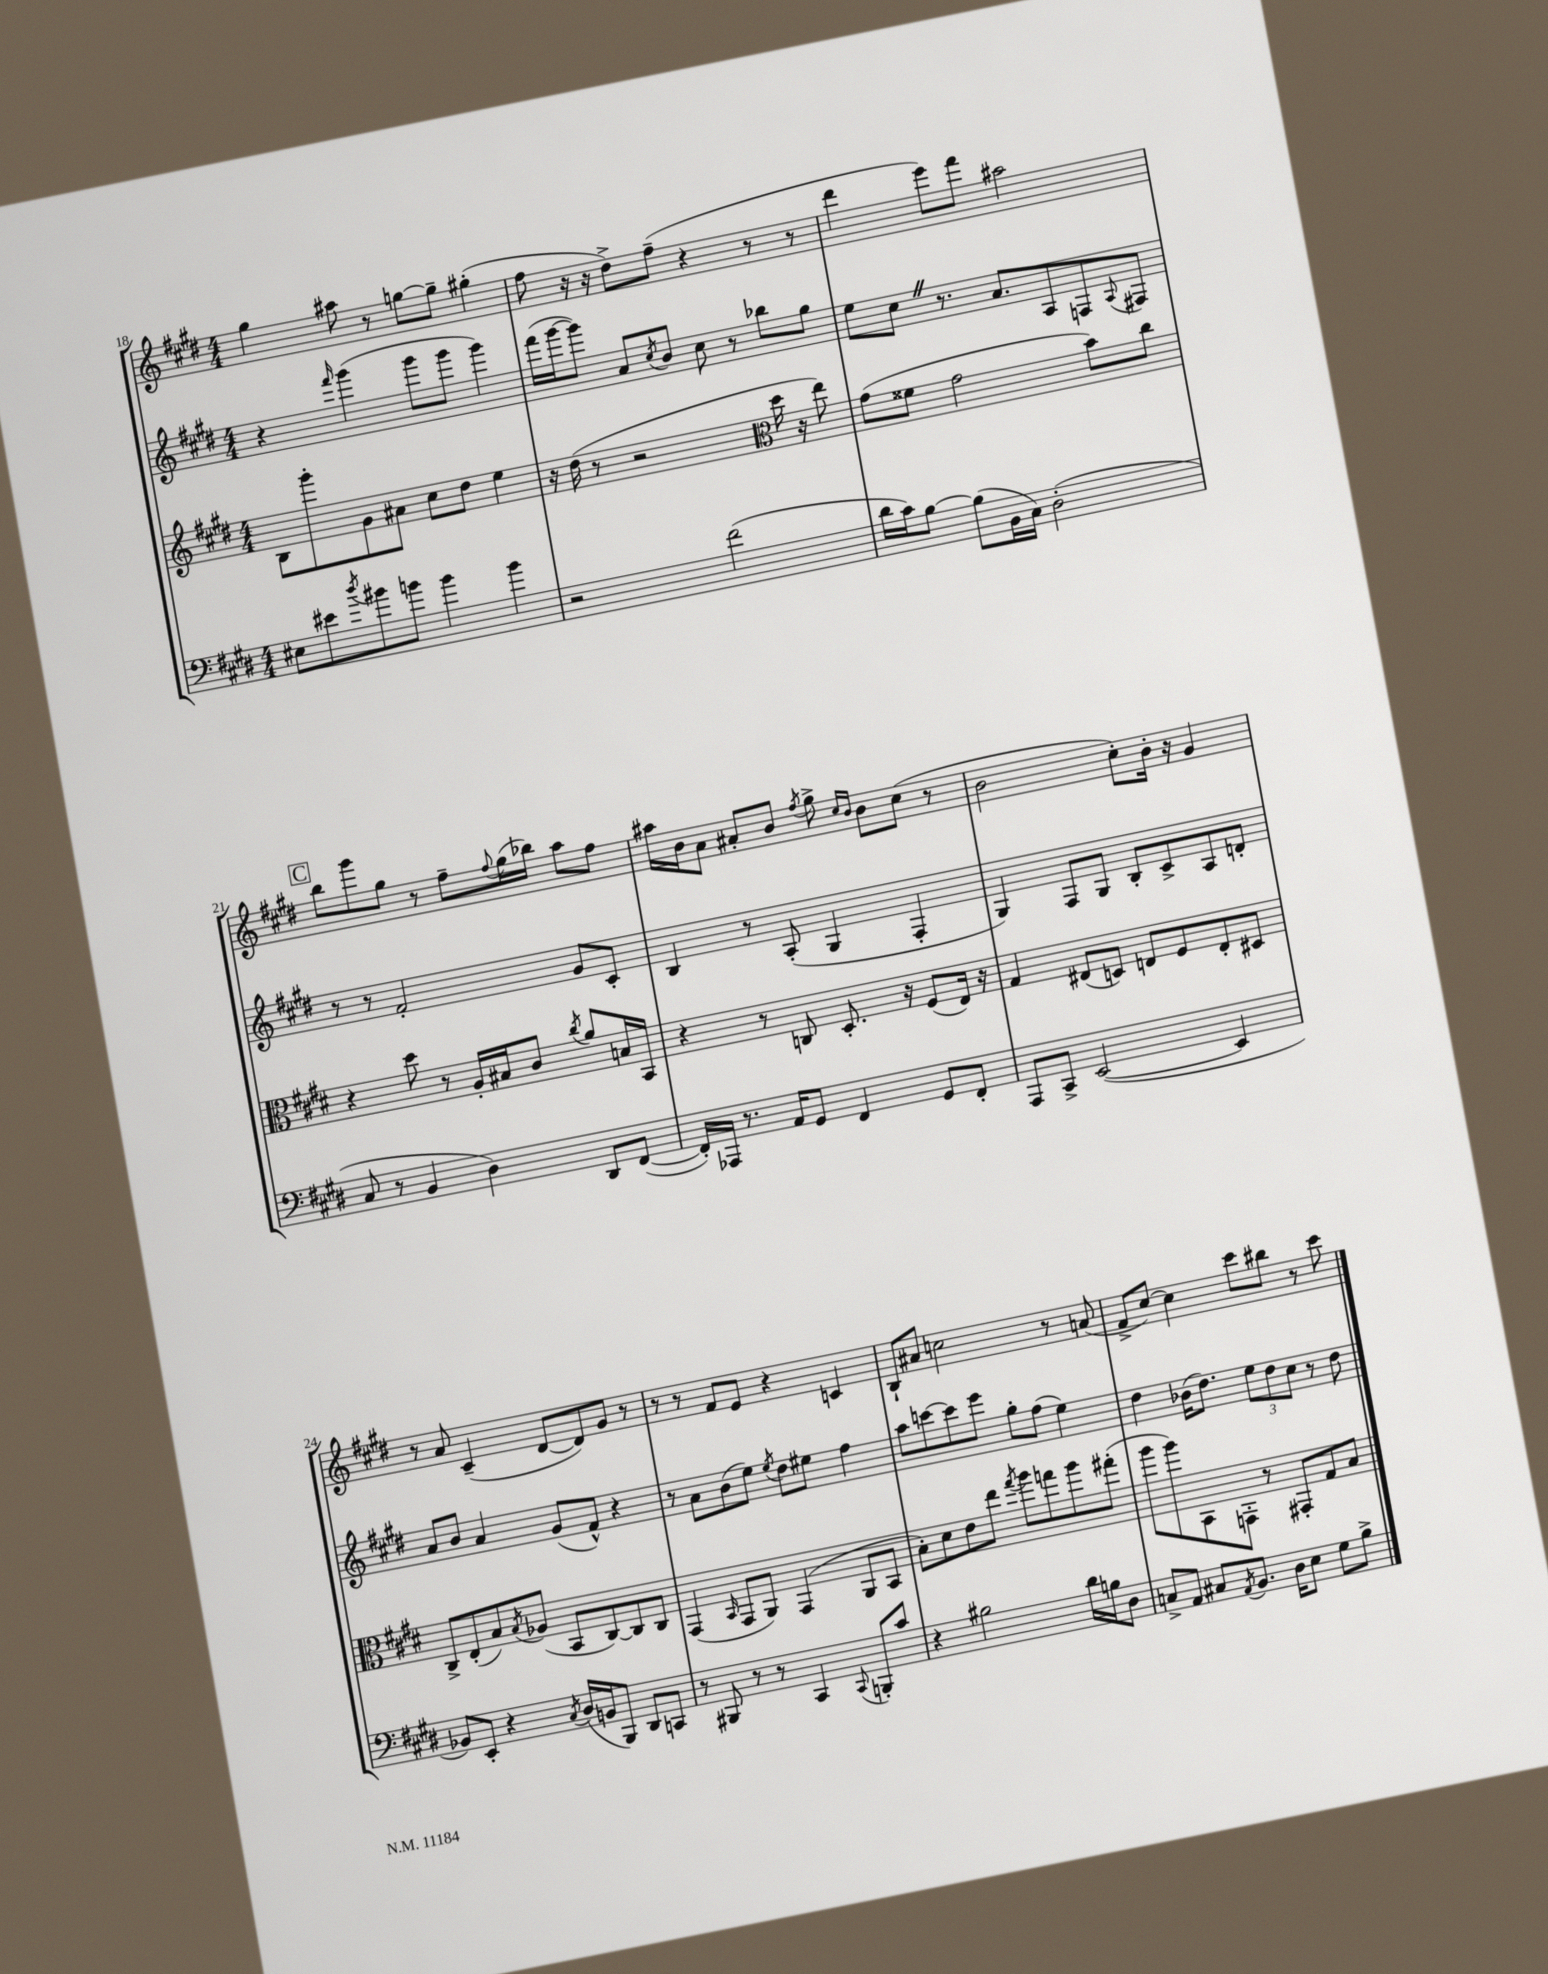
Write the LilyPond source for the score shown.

<<
\new StaffGroup <<
\new Staff = "s0" {
    \clef treble \key e \major \numericTimeSignature \time 4/4
    gis''4 ais''8 r8 g''8~ g''8-- gis''4-.( |
    fis''8 r16 r16 dis''8->) fis''8--( r4 r8 r8 |
    dis'''4 e'''8) fis'''8 ais''2 |
    \mark \markup { \box "C" } b''8 gis'''8 gis''8 r8 fis''8-- \appoggiatura { fis''8 } gis''16( bes''16) a''8 fis''8 |
    ais''16 b'16 a'8 ais'8-. b'8 \acciaccatura { fis''8 } gis''8-> \grace { cis''16 b'16 } b'8 cis''8( r8 |
    b'2 cis''8-.) b'16-. r16 gis'4 |
    r8 a'8 cis'4--( dis'8~ dis'8) gis'8 r8 |
    r8 r8 fis'8 e'8 r4 c'4 |
    b8-! ais'8 c''2 r8 a'8( |
    fis'8-> cis''8~) cis''4 cis'''8 bis''8 r8 cis'''8 \bar "|." |
}
\new Staff = "s1" {
    \clef treble \key e \major \numericTimeSignature \time 4/4
    r4 \grace { fis'''16 } gis'''4( gis'''8 gis'''8 gis'''4) |
    fis'''16( gis'''16~ gis'''8) a'8 \acciaccatura { cis''8 } b'8 cis''8 r8 bes''8 gis''8 |
    e''8 cis''8 \once \override BreathingSign.text = \markup { \musicglyph "scripts.caesura.straight" } \breathe r8. a'8. a8 f8 \appoggiatura { a8 } fis8 |
    \mark \markup { \box "C" } r8 r8 fis'2-. gis'8 cis'8-. |
    b4 r8 a8-.( gis4 fis4-. |
    gis4) fis8 gis8 b8-. cis'8-> a8 d'8-. |
    a'8 b'8 a'4 gis'8( fis'8-^) r4 |
    r8 a'8 b'8( e''8) \acciaccatura { e''8 } dis''8 eis''8 fis''4 |
    a''8 c'''8~ c'''8 e'''8 gis''8-. fis''8( e''4) |
    dis''4 bes'16( dis''8.) \tuplet 3/2 { e''8 dis''8 cis''8 } r8 dis''8 \bar "|." |
}
\new Staff = "s2" {
    \clef treble \key e \major \numericTimeSignature \time 4/4
    b8 gis'''8-. gis'8 ais'8 cis''8 dis''8 e''4 |
    r16 dis''16( r8 r2 \clef alto dis''16 r16 e''8) |
    gis'8( fisis'8 gis'2 b'8) cis''8 |
    \mark \markup { \box "C" } r4 dis''8 r8 a16-. bis16 cis'8 \acciaccatura { cis''8 } a'8 b16 b,16 |
    r4 r8 c8 dis8.-. r16 fis8( e16) r16 |
    gis4 eis8( d8) e8 fis8 e8-. dis8 |
    cis8-> e8-.( b8) \acciaccatura { b8 } aes8( b,8 cis8~) cis8 cis8 |
    gis,4( \grace { b,16 } gis,8 a,8) gis,4( a,8 b,8 |
    b8-.) dis'8 e'8 e''8 \acciaccatura { gis''8 } a''8 g''8 a''8 gis''8-.( |
    a''8 a''8) b,8 g,8-. r8 gis,8-. gis8 b8 \bar "|." |
}
\new Staff = "s3" {
    \clef bass \key e \major \numericTimeSignature \time 4/4
    eis8 eis'8 \acciaccatura { dis''8 } bis'8 b'8 b'4 b'4 |
    r2 fis'2( |
    dis'16 cis'16) b8~ b8( b,16 cis16) dis2-.( |
    \mark \markup { \box "C" } cis8 r8 b,4 dis4) dis,8 fis,8~( |
    fis,16-.) aes,,16 r8. a,16 gis,8 fis,4 gis,8 fis,8-. |
    a,,8 cis,8-> e,2~( e,4 |
    bes,8) e,8-. r4 \acciaccatura { cis8 } dis16( b,16 b,,8) dis,8 c,8 |
    r8 bis,,8 r8 r8 cis,4 \appoggiatura { cis,8 } b,,8-. cis'8 |
    r4 bis2 dis'16 b16 dis8 |
    c8-> a,8 cis8 \acciaccatura { a,8 } b,8. dis16 e8 gis8 b8-> \bar "|." |
}
>>
>>
\layout { \context { \Score currentBarNumber = #18 } }
